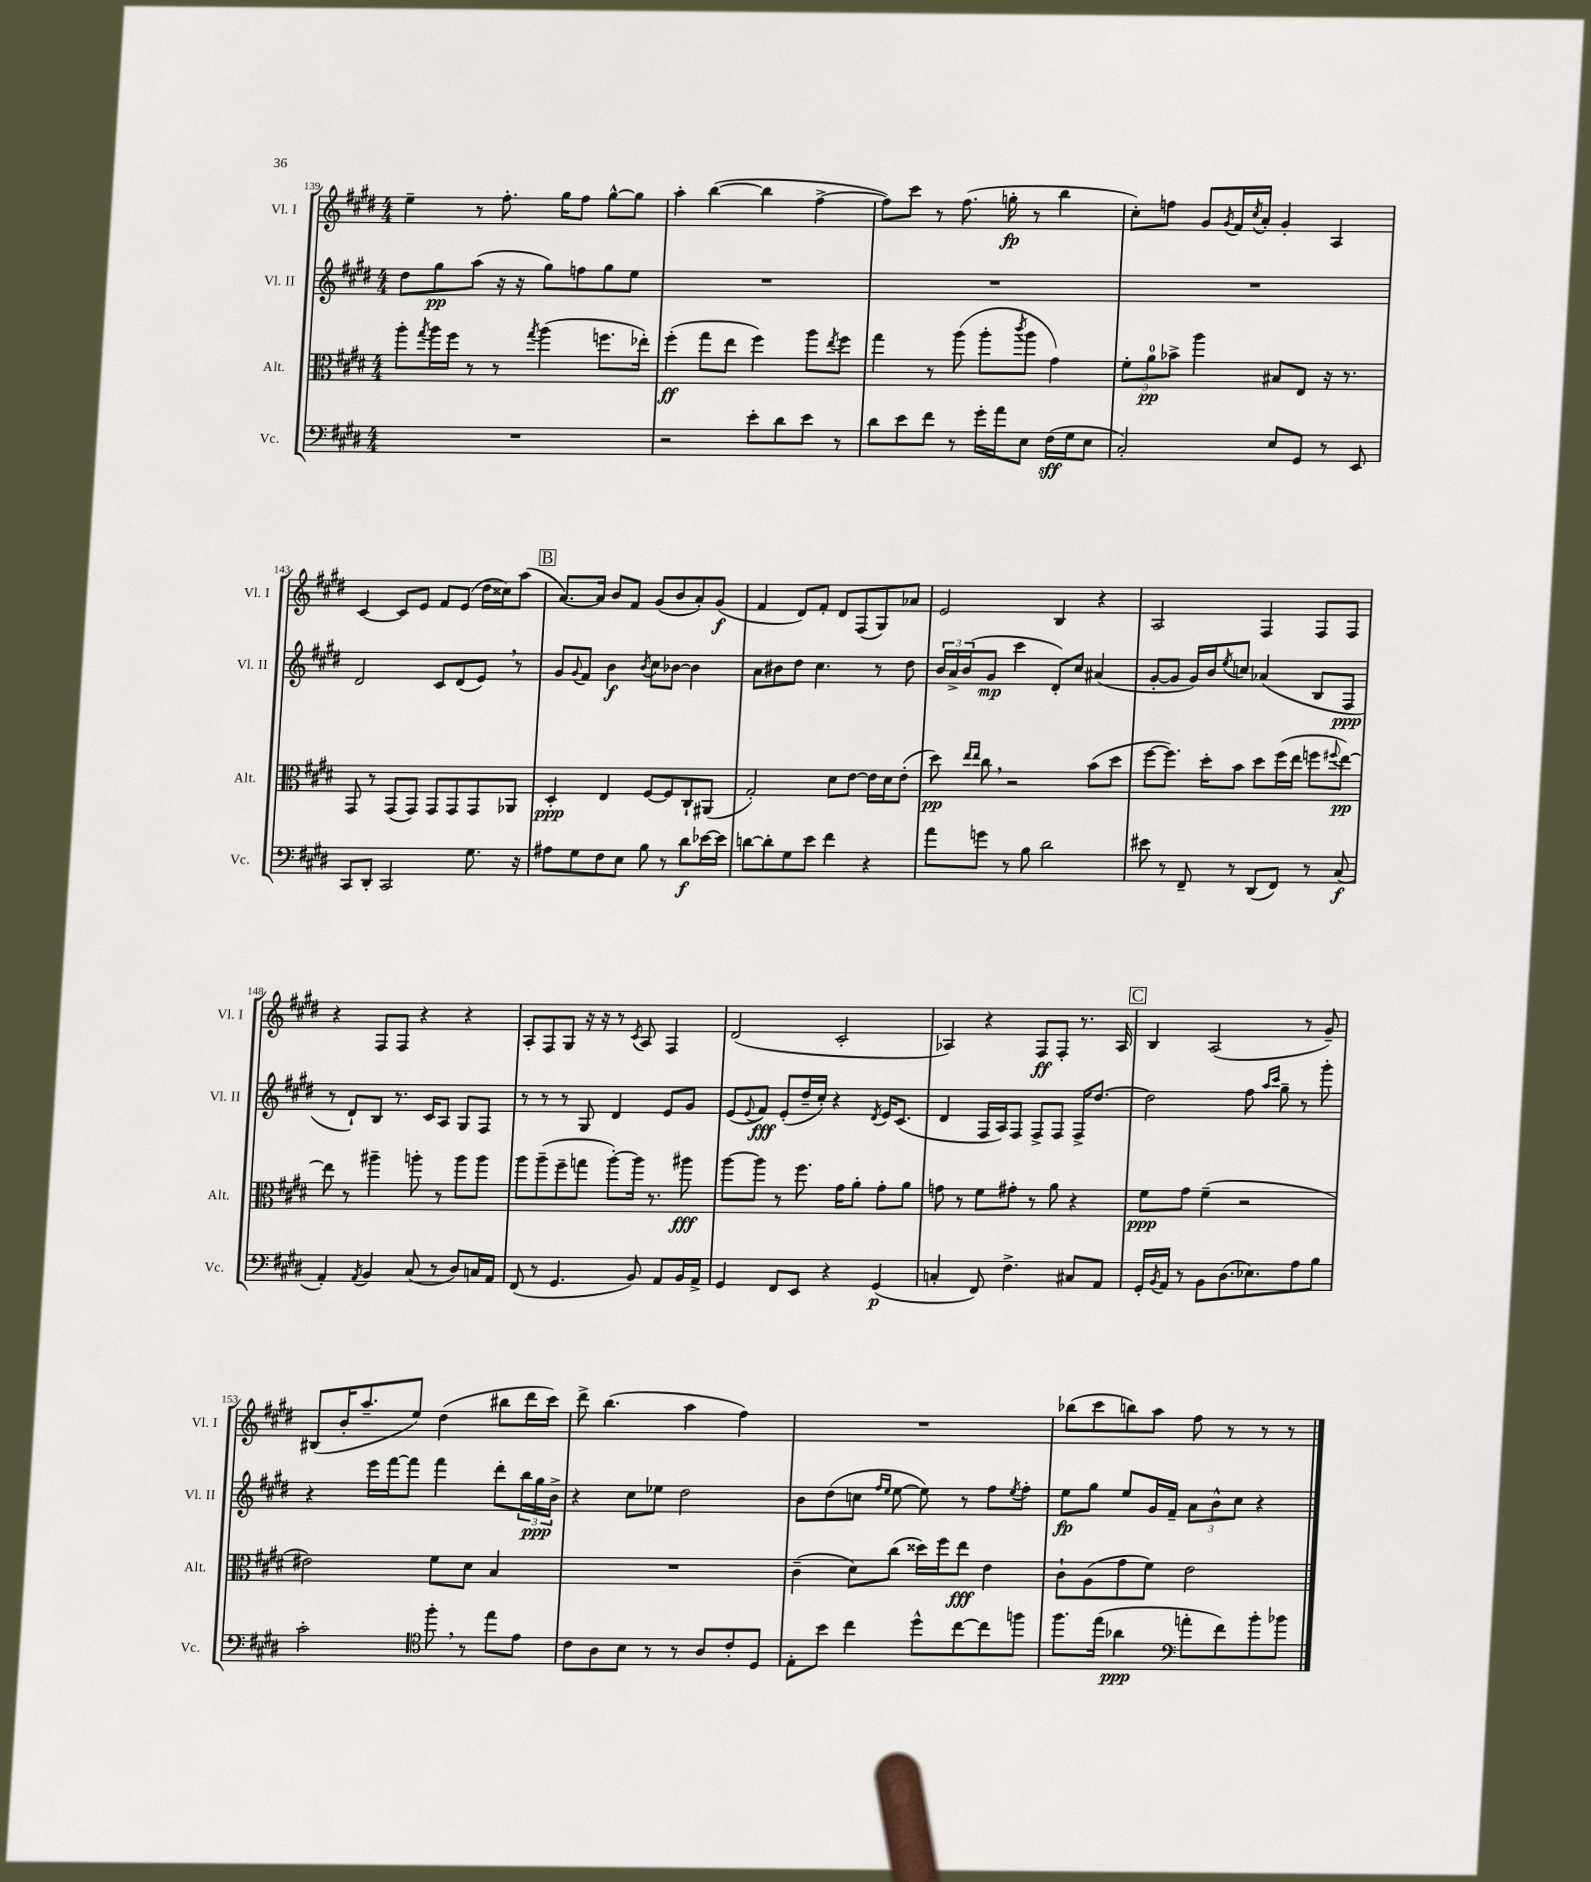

**kern	**kern	**kern	**kern
*staff4	*staff3	*staff2	*staff1
*clefF4	*clefC3	*clefG2	*clefG2
*k[f#c#g#d#]	*k[f#c#g#d#]	*k[f#c#g#d#]	*k[f#c#g#d#]
*M4/4	*M4/4	*M4/4	*M4/4
1r	8aa'\L	8dd#\L	4ee~\
.	8qgg#/	.	.
.	16aa\L	8gg#\	.
.	16ff#\JJ	.	.
.	8r	(8aa\J	8r
.	8r	16r	8.ff#'\
.	.	16r	.
.	8qgg#/	.	.
.	(4aa\	8gg#\L)	.
.	.	.	16gg#\LK
.	.	8ff\	8ff#\J
.	8.ff\L	8gg#\	[8gg#^^\L
.	.	8ee\J	8gg#\]J
.	16ee-'\Jk)	.	.
=	=	=	=
2r	(4ff#'\	1r	4aa'\
.	8gg#\L	.	([4bb\
.	8ee\J	.	.
8e'\L	4ff#\)	.	4bb\]
8d#\	.	.	.
8e\J	8aa\L	.	[4ff#^\
.	8qee/	.	.
8r	8ff#\J	.	.
=	=	=	=
8d#\L	4gg#\	1r	8ff#\]L)
8e\	.	.	8ccc#\J
8f#\J	8r	.	8r
8r	(8aa\	.	(8.ff#\
16g#'\LL	8aa'\L	.	.
16a\J	.	.	16gg'\
.	8qccc#/	.	.
8E\J	8aa\J	.	8r
(16F#\LL	4g#\)	.	4bb\
16G#\J	.	.	.
8E\J	.	.	.
=	=	=	=
2C#'/)	12f#'\L	1r	8cc#'\L)
.	12a\	.	.
.	.	.	8ff\J
.	12b-^\J	.	.
.	4aa\	.	8g#/L
.	.	.	8qg#/
.	.	.	16f#/L
.	.	.	8qcc#/
.	.	.	16a'/JJ
8E/L	8B#/L	.	4g#'/
8GG#/J	8E/J	.	.
8r	16r	.	4A/
.	8.r	.	.
8EE/	.	.	.
=	=	=	=
8CC#/L	8GG#/	2d#/	[4c#/
8DD#'/J	8r	.	.
2CC#/	(8GG#/L	.	8c#/]L
.	8GG#/J)	.	8e/J
.	8GG#/L	8c#/L	8f#/L
.	8GG#/	(8d#/	(8e/J
8.G#\	8GG#/	8e/J)	16dd#\LL
.	.	.	16cc##\J)
.	8AA-/J	8r	(8aa\J
16r	.	.	.
=	=	=	=
8A#\L	4D#'/	8g#/L	[8.a/L)
.	.	8qqg#/	.
8G#\	.	8f#/J	.
.	.	.	16a/]Jk
8F#\	4E/	4b\	8b/L
8E\J	.	.	8f#/J
.	.	8qb/	.
8B\	[8F#/L	8cc#\L	(8g#/L
8r	8F#/]	[8b-\J	8b/
8d#\L	8C#`/	4b-\]	8a'/)
[16e-\L	(8AA#/J	.	(8g#/J
16e-\]JJ	.	.	.
=	=	=	=
[8d\L	2G#'/)	8a\L	4f#/
8d'\]	.	8b#\	.
8G#\	.	8dd#\J	8d#/L)
8e\J	.	4.cc#\	8f#'/J
4f#\	8d#\L	.	8d#/L
.	[8e\J	.	(8F#/
4r	16e\]LL	8r	8G#/)
.	16d#\J	.	.
.	(8e'\J	8dd#\	8a-/J
=	=	=	=
8a\L	8dd#\)	24b/LL	2e/
.	.	24a^/	.
.	.	(24b/J	.
.	16qqee/LL	.	.
.	16qqee/JJ	.	.
8g\J	8cc#\	8g#/J	.
8r	2r	4ccc#\	.
8B\	.	.	.
2d#\	.	8d#'/L)	4B/
.	.	8cc#/J	.
.	(8b\L	(4a#/	4r
.	8dd#\J	.	.
=	=	=	=
8e#\	[8ff#\L	[8g#'/L	2A/
8r	8.ff#\]J)	8g#/]J	.
8FF#~/	.	16g#/LL)	.
.	16dd#'\LK	16b/J	.
.	.	8qee/	.
8r	8b\J	8cc/J	.
(8DD#/L	8dd#\L	(4a-/	4F#/
8FF#/J)	(16ff#\L	.	.
.	16ee\JJ	.	.
8r	8ff\L	8B/L	8F#/L
.	8qqff#/	.	.
(8C#/	[8ee\J)	8F#/J	8F#/J
=	=	=	=
4AA'/)	8ee\]	8r	4r
.	8r	8d#`/L)	.
8qAA/	.	.	.
4BB/	4aa#~\	8B/J	8F#/L
.	.	8.r	8F#/J
(8C#/	8aa'\	.	4r
.	.	16c#/LK	.
8r	8r	8A/J	.
8D#/L)	8aa\L	8G#/L	4r
16C/L	8aa\J	8F#/J	.
16AA/JJ	.	.	.
=	=	=	=
(8FF#/	8aa\L	8r	8A'/L
8r	(8aa~\	8r	8F#/
4.GG#/	8ff#~\	8r	8G#/J
.	8gg\J	8G#/	16r
.	.	.	16r
.	[8aa'\L)	4d#/	8r
.	.	.	8qc#/
8BB/)	16aa\]Jk	.	8A/
.	8.r	.	.
8AA/L	.	8e/L	4F#/
16BB/L	8aa#\	8g#/J	.
16AA^/JJ	.	.	.
=	=	=	=
4GG#/	[8aa\L	(8e/L	(2d#/
.	.	8qqe/	.
.	8aa\]J	8f#/J)	.
8FF#/L	8r	(8e'/L	.
8EE/J	8.ff#\	16dd#~/L	.
.	.	16cc#'/JJ)	.
4r	.	4r	2c#'/
.	16g#\LK	.	.
.	8a'\J	.	.
.	.	8qd#/	.
(4GG#/	8g#'\L	16e/LK	.
.	.	(8.c#/J	.
.	8a\J	.	.
=	=	=	=
4C'/	8g\	4d#/	4A-/)
.	8r	.	.
8FF#/)	8f#\L	16F#/LL	4r
.	.	16A/J)	.
4.F#^\	8g#'\J	8F#/J	.
.	8r	8F#^/L	8F#/L
.	8a\	8F#/J	8F#'/J
8C#/L	4r	16F#^/LK	8.r
.	.	[8.dd#/J	.
8AA/J	.	.	.
.	.	.	16A-/
=	=	=	=
16GG#'/LL	8f#\L	2dd#\]	4B/
8qBB/	.	.	.
16AA/JJ	.	.	.
8r	8g#\J	.	.
8BB\L	(4f#~\	.	(2A/
(8.D#\	.	.	.
.	2r	8ff#\	.
8.E-\)	.	.	.
.	.	16qqaa/LL	.
.	.	16qqccc#/JJ	.
.	.	8gg#~\	.
8A\	.	8r	8r
8B\J	.	8ggg#'\	8g#~/)
=	=	=	=
2c#'\	2e#\)	4r	(8B#/L
.	.	.	16b'/K
.	.	.	8.aa~/
.	.	16eee\LL	.
.	.	[16fff#\J	.
.	.	8fff#\]J	8ee/J)
*clefC4	*	*	*
8ff#'\	8f#\L	4fff#\	(4dd#\
8r	8d#\J	.	.
8ee\L	4B/	8ddd#'\L	8bb#\L
8e\J	.	24bb\L	16ddd#\L
.	.	24gg#\	.
.	.	.	16ccc#\JJ)
.	.	24b^\JJ	.
=	=	=	=
8c#\L	1r	4r	8ddd#^\
8A\	.	.	(4.bb\
8B\J	.	8cc#\L	.
8r	.	8ee-\J	.
8r	.	2dd#\	4aa\
8A/L	.	.	.
8c#'/	.	.	4ff#\)
8D#/J	.	.	.
=	=	=	=
8E'\L	(4c#~\	8b\L	1r
8b\J	.	(8dd#\	.
4cc#\	8d#\L)	8cc\J	.
.	.	16qqff#/LL	.
.	.	16qqee/JJ	.
.	(8cc#\J	[8ee\	.
8dd#^^\L	16dd##\LL)	8ee\])	.
.	16ff#\J	.	.
[8cc#\	8ee\J	8r	.
8cc#\]	4e\	8ff#\L	.
.	.	8qee/	.
8ff\J	.	8ff#'\J	.
=	=	=	=
8.ff#\L	8c#`\L	8ee\L	(8bb-\L
.	(8A\	8gg#\J	8ccc#\
(16ee\Jk	.	.	.
4a-\	8g#\	8ee/L	8bb\)
.	8f#\J)	16g#/L	8aa\J
.	.	16f#~/JJ	.
*clefF4	*	*	*
8a'\L	2e\	12a\L	8ff#\
.	.	12b^^\	.
8f#\)	.	.	8r
.	.	12cc#\J	.
8b'\	.	4r	8r
8b-\J	.	.	8r
==	==	==	==
*-	*-	*-	*-
